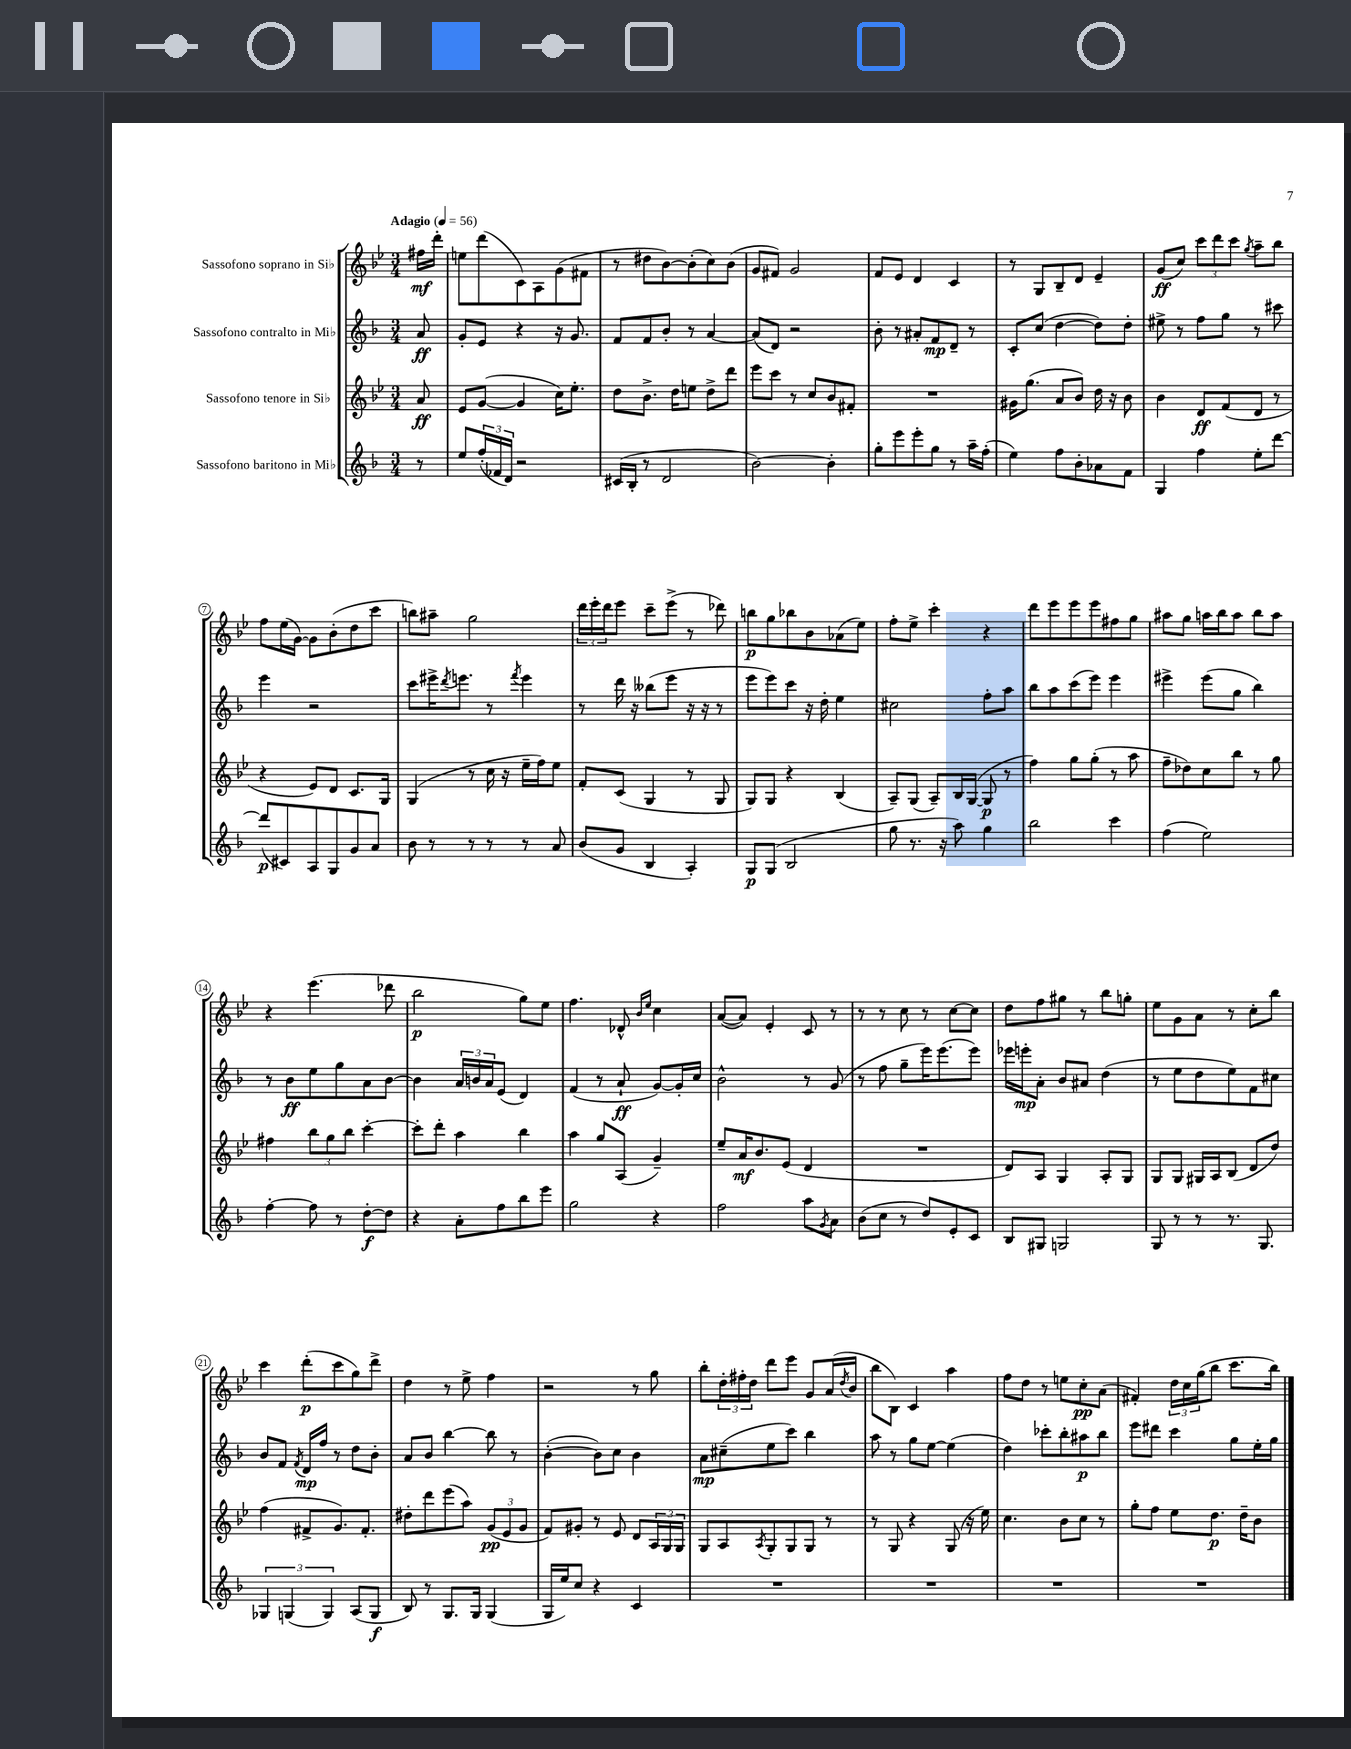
<<
\new StaffGroup <<
\new Staff = "s0" \with { instrumentName = "Sassofono soprano in Sib" } {
    \clef treble \key bes \major \numericTimeSignature \time 3/4 \partial 8 \tempo "Adagio" 4 = 56
    fis''16\mf d'''16-. |
    e''8 d'''8( c'8) a8 g'8( fis'8 |
    r8 dis''8 bes'8~) bes'8-.( c''8) bes'8( |
    g'8 fis'8) g'2 |
    f'8 ees'8 d'4 c'4 |
    r8 g8 bes8-- d'8 ees'4-- |
    g'8\ff( c''8) \tuplet 3/2 { c'''8 d'''8 c'''8 } \acciaccatura { g''8 } a''8-- bes''8 |
    f''8 ees''16( g'16~) g'8 bes'8-.( d''8 c'''8 |
    b''8) ais''8-- g''2 |
    \tuplet 3/2 { d'''16 ees'''16-. d'''16 } ees'''8 c'''8-- ees'''8->( r8 des'''8) |
    b''8\p g''8 bes''8 bes'8 aes'8( ees''8) |
    f''8-. ees''8-> c'''4-. r4 |
    d'''8 ees'''8 ees'''8 ees'''8 fis''8 g''8 |
    ais''8 g''8 a''16 bes''16 a''8 bes''8 a''8 |
    r4 ees'''4.( des'''8 |
    bes''2\p g''8) ees''8 |
    f''4. des'8-^ \grace { bes'16 ees''16 } c''4 |
    a'8~( a'8) ees'4-. c'8 r8 |
    r8 r8 c''8 r8 c''8~ c''8 |
    d''8 f''8 gis''8 r8 bes''8 g''8-. |
    ees''8 g'8 a'8 r8 c''8-. bes''8 |
    c'''4 d'''8-.\p( c'''8 g''8) d'''8-> |
    d''4 r8 ees''8-> f''4 |
    r2 r8 g''8 |
    bes''8-. \tuplet 3/2 { d''16-. fis''16-. d''16 } d'''8 ees'''8 g'8 a'16( \acciaccatura { d''8 } bes'16 |
    bes''8 bes8) c'4 a''4 |
    f''8 d''8 r8 e''8 c''8-.\pp a'8( |
    fis'4-.) \tuplet 3/2 { d''16 c''16 g''16( } bes''8 c'''8. bes''16) \bar "|." |
}
\new Staff = "s1" \with { instrumentName = "Sassofono contralto in Mib" } {
    \clef treble \key f \major \numericTimeSignature \time 3/4 \partial 8
    a'8\ff |
    g'8-. e'8 r4 r16 g'8. |
    f'8 f'8 bes'8-. r8 a'4~ |
    a'8( d'8) r2 |
    bes'8-. r8 ais'8-. f'8\mp d'8-- r8 |
    c'8-. c''8( d''4~ d''8) d''8-. |
    eis''8-> r8 f''8 g''8 r8 cis'''8 |
    e'''4 r2 |
    c'''8 eis'''16-> \acciaccatura { d'''8 } e'''8. r8 \acciaccatura { f'''8 } e'''4 |
    r8 d'''16 r16 beses''8( e'''8 r16 r16 r8 |
    e'''8 e'''8) c'''8 r16 d''16-. e''4 |
    cis''2 f''8-. a''8 |
    bes''8 a''8 c'''8( e'''8) e'''4 |
    eis'''4-> eis'''8( g''8 bes''4) |
    r8 bes'8\ff e''8 g''8 a'8 bes'8~ |
    bes'4 \tuplet 3/2 { a'16 b'16 a'16 } e'8( d'4) |
    f'4( r8 a'8-!\ff g'8~) g'16-. c''16 |
    bes'2-^ r8 g'8( |
    r8 f''8 g''8-- e'''16) e'''8.( e'''8) |
    ees'''16 e'''16-.\mp a'8-. bes'8 ais'8 d''4( |
    r8 e''8 d''8 e''8) f'8 cis''8 |
    bes'8 f'8 \acciaccatura { f'8 } d'16\mp f''16 r8 d''8 bes'8-. |
    a'8 bes'8 bes''4~ bes''8 r8 |
    bes'4~-.( bes'8) c''8 bes'4 |
    a'8\mp cis''8--( e''8 c'''8) bes''4 |
    a''8 r8 g''8 e''8~ e''4( |
    d''4) ces'''8-. bes''8-. ais''8\p bes''8 |
    e'''8 dis'''8 c'''4 g''8 e''16-. g''16 \bar "|." |
}
\new Staff = "s2" \with { instrumentName = "Sassofono tenore in Sib" } {
    \clef treble \key bes \major \numericTimeSignature \time 3/4 \partial 8
    a'8\ff |
    ees'8 g'8~( g'4 c''16) ees''8.-. |
    d''8 bes'8.-> d''16 e''8 d''8-> d'''8 |
    ees'''8 c'''8 r8 c''8 bes'8 fis'8-. |
    R2. |
    gis'16 g''8.( a'8 bes'8) d''16 r16 bes'8 |
    bes'4 d'8\ff f'8( d'8 r8 |
    r4 ees'8) d'8 c'8. g16 |
    g4( r8 c''16 r16 ees''16-- f''16) ees''8 |
    f'8-. c'8( g4 r8 g8 |
    g8) g8 r4 bes4( |
    a8--) g8( a8--) bes16 g16~( g8\p r8 |
    f''4) g''8 g''8-.( r8 a''8 |
    f''8-- des''8) c''8 bes''8 r8 g''8 |
    fis''4 \tuplet 3/2 { bes''8 g''8 bes''8 } c'''4~-. |
    c'''8-. d'''8-. a''4 bes''4 |
    a''4 g''8 a8( g'4--) |
    ees''8-- a'16\mf bes'8. ees'8( d'4 |
    R2. |
    d'8) a8 g4 a8-. g8 |
    g8 g8 gis16 a16 bes8( d'8 d''8) |
    f''4( fis'8-> g'8.) fis'8.-. |
    dis''8-. d'''8 ees'''8( a''8) \tuplet 3/2 { g'8\pp( ees'8 g'8 } |
    f'8) gis'8-. r8 ees'8 d'8 \tuplet 3/2 { a16 g16 g16 } |
    g8 a8 \acciaccatura { a8 } g8-. g8 g8 r8 |
    r8 g8 r4 g8( r16 ees''16) |
    c''4. bes'8 c''8 r8 |
    g''8-. f''8 ees''8 d''8.\p d''16-- bes'8 \bar "|." |
}
\new Staff = "s3" \with { instrumentName = "Sassofono baritono in Mib" } {
    \clef treble \key f \major \numericTimeSignature \time 3/4 \partial 8
    r8 |
    e''8 \tuplet 3/2 { f''16-.( fes'16 d'16) } r2 |
    cis'16( bes16-. r8 d'2 |
    bes'2~) bes'4-. |
    g''8-. e'''8 e'''8-. g''8 r8 a''16-- f''16-.( |
    e''4) f''8 bes'8-. aes'8 f'8 |
    g4 f''4 e''8-. d'''8~ |
    d'''8\p( cis'8) a8 g8 g'8 a'8 |
    bes'8 r8 r8 r8 r8 a'8 |
    bes'8( g'8 bes4 a4-.) |
    g8\p g8( bes2 |
    g''8 r8. r16 a''8) g''4 |
    bes''2 c'''4 |
    f''4( e''2) |
    f''4~-. f''8 r8 d''8~-.\f d''8 |
    r4 a'8-. f''8 bes''8 e'''8 |
    g''2 r4 |
    f''2 a''8 \acciaccatura { g'8 } a'8 |
    bes'8( c''8 r8 d''8) e'8-. c'8 |
    bes8 gis8 g2 |
    g8 r8 r8 r8. g8. |
    \tuplet 3/2 { ges4 g4( g4) } a8( g8\f |
    bes8) r8 g8. g16 g4( |
    g16 e''16) c''8 r4 c'4 |
    R2. |
    R2. |
    R2. |
    R2. \bar "|." |
}
>>
>>
\layout { \context { \Score \override BarNumber.stencil = #(make-stencil-circler 0.1 0.3 ly:text-interface::print) } }
